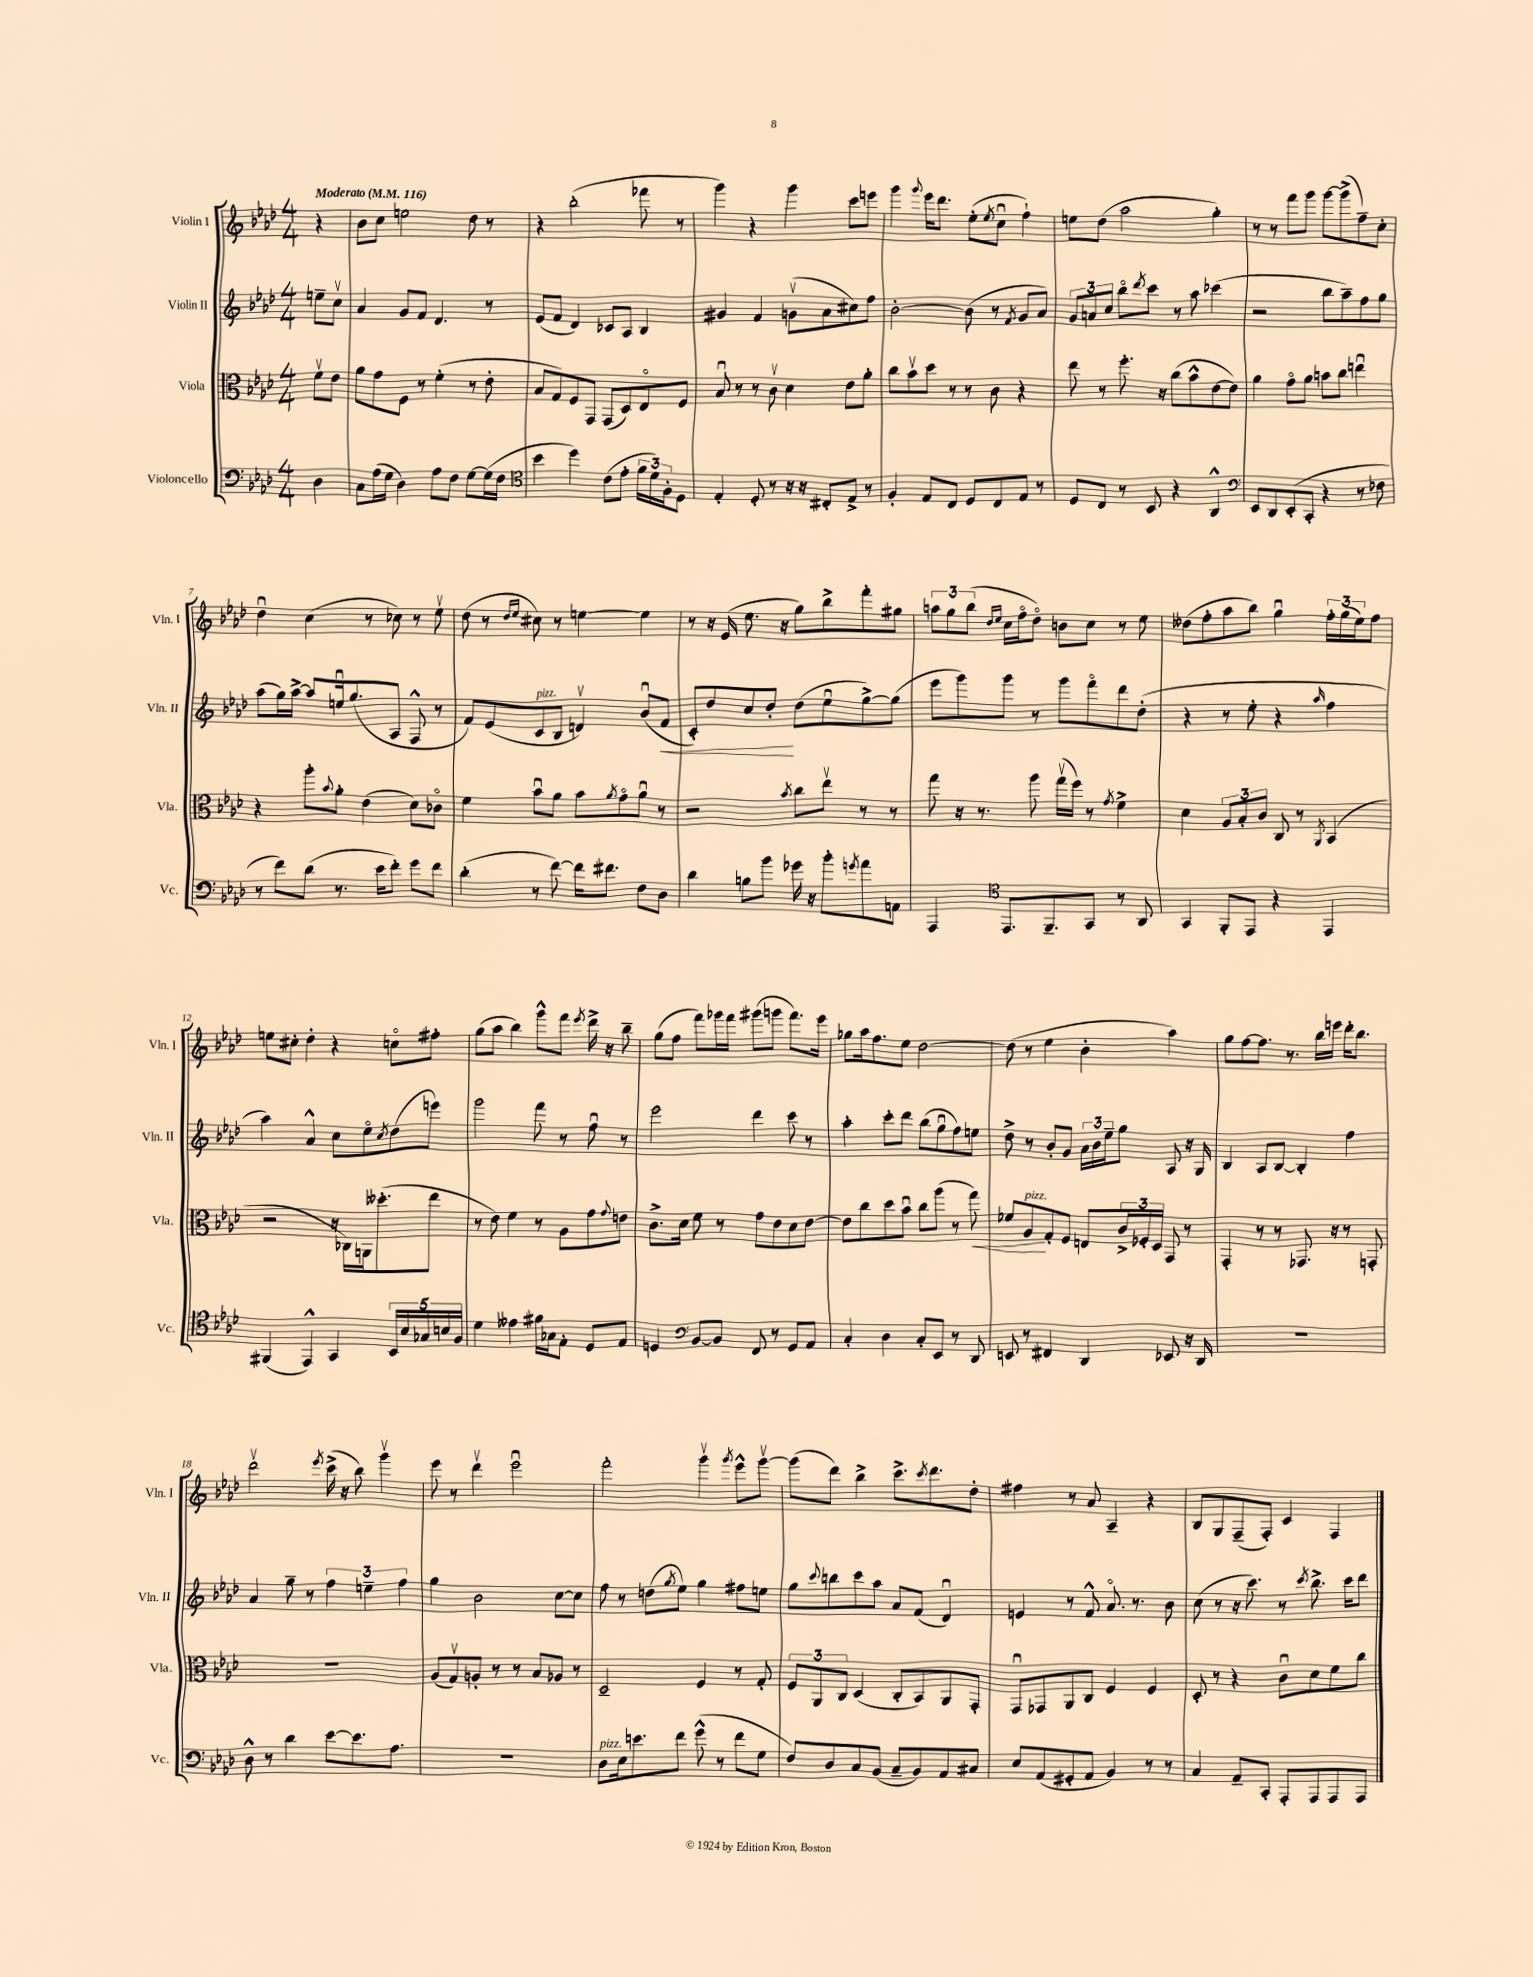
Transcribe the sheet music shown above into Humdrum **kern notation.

**kern	**kern	**dynam	**kern	**dynam	**kern
*part4	*part3	*part3	*part2	*part2	*part1
*staff4	*staff3	*staff3	*staff2	*staff2	*staff1
*I"Violoncello	*I"Viola	*	*I"Violin II	*	*I"Violin I
*I'Vc.	*I'Vla.	*	*I'Vln. II	*	*I'Vln. I
*clefF4	*clefC3	*	*clefG2	*	*clefG2
*k[b-e-a-d-]	*k[b-e-a-d-]	*	*k[b-e-a-d-]	*	*k[b-e-a-d-]
*M4/4	*M4/4	*	*M4/4	*	*M4/4
*MM116	*MM116	*	*MM116	*	*MM116
=	=	=	=	=	=
!	!	!	!	!	!LO:TX:a:B:t=Moderato
4D-\	8fv\L	.	8een~\L	.	4r
.	8e-\J	.	8ccv\J	.	.
=1	=1	=1	=1	=1	=1
8C\L	8a-\L	.	4a-/	.	8b-\L
(16A-\L	8g\	.	.	.	8cc\J
16G\JJ	.	.	.	.	.
4D-\)	8F\J	.	8g/L	.	2een\
.	8r	.	8f/J	.	.
8A-\L	(4f'\	.	4.d-/	.	.
8F\J	.	.	.	.	.
[8G\L	8r	.	.	.	8dd-\
(16G\L]	8e-'\	.	8r	.	8r
16F\JJ	.	.	.	.	.
=2	=2	=2	=2	=2	=2
*clefC4	*	*	*	*	*
4b-\	8B-/L	.	(8e-/L	.	4r
.	8G/)	.	8f/J	.	.
4dd-\)	8F/	.	4d-/)	.	(2bb-'\
.	8GG/J	.	.	.	.
(8c\L	(8GG/L	.	8c-X/L	.	.
8e-'\J	8D-/)	.	8A-/J	.	.
24f\LL	8E-/	.	4B-/	.	8fff-X\
24d-\)	.	.	.	.	.
24F'\J	.	.	.	.	.
8D-\J	8F/J	.	.	.	8r
=3	=3	=3	=3	=3	=3
4E-'/	8B-u/	.	4g#X/	.	4ggg\)
.	8r	.	.	.	.
8D-'/	8r	.	4f/	.	4r
8r	8cv\	.	.	.	.
16r	4d-\	.	(8gnv\L	.	4ggg\
16r	.	.	.	.	.
8C#X'/L	.	.	8a-\	.	.
8E-^/J	8e-\L	.	8cc#X\)	.	8ccc\L
8r	8a-'\J	.	8ff\J	.	8eeen\J
=4	=4	=4	=4	=4	=4
4F'/	8cc\L	.	[2b-'\	.	4ggg\
.	8b-v\	.	.	.	.
.	.	.	.	.	8qqggg/
8E-/L	8dd-\J	.	.	.	16eee-\KL
.	.	.	.	.	8.ddd-\J
8C/J	8r	.	.	.	.
8D-/L	8r	.	(8b-\]	.	(8ee-'\L
.	.	.	.	.	8qee-/
8C/	8c\	.	8r	.	8ccu\J
.	.	.	8qf/	.	.
8E-/J	4r	.	8g/L	.	4ff`\)
8r	.	.	8a-/J)	.	.
=5	=5	=5	=5	=5	=5
8D-/L	8ee-\	.	12g/L	.	8een\L
.	.	.	12an/	.	.
8C/J	8r	.	.	.	(8dd-\J
.	.	.	12cc/J	.	.
8r	8.ff'\	.	8bb-\L	.	2aa-\
.	.	.	8qddd-/	.	.
8BB-/	.	.	8ccc\J	.	.
.	16r	.	.	.	.
4r	(8cc\L	.	8r	.	.
.	8b-^^\	.	8aa-\	.	.
4AA-^^/	[8e-\	.	(4ccc-X\	.	4gg'\)
.	8e-\J])	.	.	.	.
=6	=6	=6	=6	=6	=6
*clefF4	*	*	*	*	*
8EE-/L	4a-\	.	2r	.	8r
8DD-/	.	.	.	.	8r
(8EE-'/	8g\L	.	.	.	8fff\L
8CC'/J	8a-\J	.	.	.	8ggg\J
4r	8bn\L	.	8bb-\L	.	[8ggg\L
.	8cc\J	.	8aa-~\)	.	(8ggg^\]
8r	4eenu\	.	8ff\	.	8ff~\)
8F-X\	.	.	8gg\J	.	8cc'\J
!!LO:LB:g=z
=7	=7	=7	=7	=7	=7
8r	4r	.	(8aa-\L	.	4dd-u\
8f\L)	.	.	16gg\L)	.	.
.	.	.	[16aa-^\JJ	.	.
(8d-\J	8aa-'\L	.	8aa-/L]	.	(4cc\
.	8qqb-/	.	.	.	.
8.r	8a-'\J	.	16eenu/k	.	.
.	.	.	(8.gg/	.	.
.	(4e-\	.	.	.	8r
16e-\KL	.	.	.	.	.
8f'\J)	.	.	8A-/J	.	8cc-X\)
8g\L	8d-\L)	.	8F^^/	.	8r
8f\J	8c-X\J	.	8r	.	8ee-v\
=8	=8	=8	=8	=8	=8
(4d-'\	4f\	.	8f/L)	.	(8dd-\
.	.	.	(8e-/	.	8r
.	.	.	.	.	16qqdd-/LL
.	.	.	.	.	16qqee-/JJ
!	!	!	!LO:TX:a:i:t=pizz.	!	!
8r	8b-u\L	.	8c/	.	8cc#X\)
[8f\)	8a-\J	.	8B-/J	.	8r
16f\KL]	8b-\L	.	4dnv/)	.	[4een\
8.f#X\J	.	.	.	.	.
.	8qa-/	.	.	.	.
.	8g\	.	.	.	.
8F\L	8a-u\J	.	(8b-u/L	.	4ee\]
!	!	!	!	!LO:HP:b	!
8D-\J	8r	.	8f/J	<	.
=9	=9	=9	=9	=9	=9
4d-\	2r	.	8c'/L)	.	8r
.	.	.	8dd-/	.	16r
.	.	.	.	.	(16e-/
8Bn\L	.	.	8cc/	.	8.ee-\
8b-\J	.	.	8dd-'/J	.	.
.	.	.	.	.	16r
.	8qb-/	.	.	.	.
16g-X\	8cc\L	.	(8dd-\L	[	8gg\L)
16r	.	.	.	.	.
8b-'\L	8ee-v\J	.	8ee-u\	.	8bb-^\
8qgn/	.	.	.	.	.
8a-\	8r	.	[8gg^\)	.	8fff'\
8AAn\J	8r	.	(8gg\J]	.	8gg#X\J
=10	=10	=10	=10	=10	=10
4AAA-/	8gg\	.	8eee-\L	.	12aan\L
.	.	.	.	.	12gg\
.	16r	.	8ggg\)	.	.
.	.	.	.	.	(12bb-\J
.	8.r	.	.	.	.
*clefC4	*	*	*	*	*
.	.	.	.	.	16qqdd-/LL
.	.	.	.	.	16qqee-/JJ
8.EE-/L	.	.	8ggg\J	.	16cc\LL
.	.	.	.	.	16ff\J
.	8aa-\	.	8r	.	8dd-\J)
8.FF~/	.	.	.	.	.
.	(16ggv\LL	.	8ggg\L	.	8bn\L
.	16ff\JJ)	.	.	.	.
8GG/J	8r	.	8fff\	.	8cc\J
.	8qg/	.	.	.	.
8r	4f^\	.	8ddd-\	.	8r
8AA-/	.	.	(8dd-'\J	.	8ee-\
=11	=11	=11	=11	=11	=11
4GG/	4d-\	.	4r	.	(8dd--X\L
.	.	.	.	.	8ff'\
8FF'/L	12A-/L	.	8r	.	8aa-\
.	12B-'/	.	.	.	.
8EE-/J	.	.	8ee-'\	.	8bb-\J)
.	12c/J	.	.	.	.
4r	8C/	.	4r	.	4ggu\
.	8r	.	.	.	.
.	8qAA-/	.	16qqaa-/	.	.
4EE-/	(4BB-/	.	4ff\	.	24ff'\LL
.	.	.	.	.	(24gg\
.	.	.	.	.	24ee-\J)
.	.	.	.	.	8ff\J
!!LO:LB:g=z
=12	=12	=12	=12	=12	=12
(4FF#X/	2r	.	4aa-\)	.	8een\L
.	.	.	.	.	8cc#X'\J
4EE-^^/)	.	.	4a-^^/	.	4dd-'\
4GG/	16r	.	8cc\L	.	4r
.	16C-X\LL)	.	.	.	.
.	16AAn\J	.	8ee-\	.	.
.	(8.dd--X'\	.	.	.	.
.	.	.	8qcc/	.	.
20BB-/LL	.	.	(8dd-\	.	8ccn\L
20B-/	.	.	.	.	.
20G-X/	.	.	.	.	.
.	8ee-\J	.	8eeen\J)	.	8ff#X'\J
20Bn/	.	.	.	.	.
20F/JJ	.	.	.	.	.
=13	=13	=13	=13	=13	=13
4d-\	8r	.	2ggg\	.	(8gg\L
.	8e-\)	.	.	.	8aa-\J
4e--X\	4f\	.	.	.	4bb-\)
16f#X\LL	8r	.	8fff\	.	8ggg^^\L
16G-X\J	.	.	.	.	.
8E-'\J	8A-\L	.	8r	.	8fff\J
.	.	.	.	.	8qeee-/
8D-/L	8g\	.	8ffu\	.	16ddd-^\
.	.	.	.	.	16r
.	8qqg/	.	.	.	.
8E-/J	8en\J	.	8r	.	8bb-~\
=14	=14	=14	=14	=14	=14
4Dn/	8.c^\L	.	2eee-\	.	(8gg\L
.	.	.	.	.	8ff\J
.	16d-\Jk	.	.	.	.
*clefF4	*	*	*	*	*
[8BB-/L	8f\	.	.	.	8fff\L)
8BB-/J]	8r	.	.	.	16ggg-X\L
.	.	.	.	.	16fff\JJ
8FF/	8g\L	.	4ddd-\	.	(8ggg#X\L
8r	8e-\	.	.	.	8gggn\J
8GG/L	8d-\	.	8ccc\	.	8.fff\L)
8AA-/J	[8e-\J	.	8r	.	.
.	.	.	.	.	16eee-\Jk
=15	=15	=15	=15	=15	=15
4C'/	8e-\L]	.	4aa-'\	.	8gg-X\L
.	8cc\	.	.	.	16aa-\k
.	.	.	.	.	8.ff\
4D-\	8dd-\	.	8ccc'\L	.	.
.	8b-u\J	.	8ddd-\J	.	8ee-\J
8C'/L	8cc\L	.	(8bb-\L	.	[2dd-\
8EE-/J	(8aa-\J	.	8ggu\	.	.
8r	8r	.	8ff\)	.	.
!	!	!LO:HP:b	!	!	!
8DD-/	8gg\)	<	8een\J	.	.
=16	=16	=16	=16	=16	=16
8EEn/	8f-X/L	.	8dd-^\	.	(8dd-\]
!	!LO:TX:a:i:t=pizz.	!	!	!	!
8r	8A-/	.	8r	.	8r
4FF#X/	8G'/	[	8b-'/L	.	4ee-\
.	8F/J	.	8g/J	.	.
4DD-/	8En/L	.	24a-\LL	.	4b-'\
.	.	.	24b-\	.	.
.	.	.	24ee-~\J	.	.
.	24c^/L	.	8gg\J	.	.
.	24F-X'/	.	.	.	.
.	24D-/JJ	.	.	.	.
8EE-X/	8GG/	.	8A-/	.	4aa-\)
16r	8r	.	16r	.	.
16DD-/	.	.	16G/	.	.
=17	=17	=17	=17	=17	=17
1r	4GG'/	.	4B-/	.	8gg\L
.	.	.	.	.	[8ff\
.	8r	.	8A-/L	.	8.ff\J]
.	8r	.	[8B-/J	.	.
.	.	.	.	.	8.r
.	8.GG-X/	.	4B-'/]	.	.
.	.	.	.	.	16bb-\LL
.	16r	.	.	.	16eeen\JJ
.	8r	.	4ff\	.	16ddd-'\KL
.	.	.	.	.	8.bb-\J
.	8GGn'/	.	.	.	.
!!LO:LB:g=z
=18	=18	=18	=18	=18	=18
8D-^^\	1r	.	4a-/	.	2ddd-v\
8r	.	.	.	.	.
4d-\	.	.	8gg~\	.	.
.	.	.	8r	.	.
.	.	.	.	.	8qeee-/
[8e-\L	.	.	6ff\	.	(16ccc^\
.	.	.	.	.	16r
8.e-\]	.	.	.	.	8bb-\)
.	.	.	6een~\	.	.
.	.	.	.	.	4gggv\
8.A-\J	.	.	.	.	.
.	.	.	6ff\	.	.
=19	=19	=19	=19	=19	=19
1r	(8A-/L	.	4gg\	.	8eee-\
.	8Gv/)	.	.	.	8r
.	8An'/J	.	2b-\	.	4ddd-v\
.	8r	.	.	.	.
.	8r	.	.	.	2eee-u\
.	8B-/L	.	.	.	.
.	8A-X/J	.	[8cc\L	.	.
.	8r	.	8cc\J]	.	.
=20	=20	=20	=20	=20	=20
!LO:TX:a:i:t=pizz.	!	!	!	!	!
8D-\L	2D-~/	.	8ff\	.	2fff'\
16E-\k	.	.	8r	.	.
8.en\	.	.	.	.	.
.	.	.	(8ddn\L	.	.
.	.	.	8qgg/	.	.
8f\J	.	.	8ee-\J)	.	.
(8g^^\	4F/	.	4gg\	.	4gggv\
8r	.	.	.	.	.
.	.	.	.	.	8qggg/
8f\L	8r	.	8ff#X\L	.	8eee-^^\L
8G\J	8G'/	.	8een\J	.	[8gggv\J
=21	=21	=21	=21	=21	=21
8F/L)	12F/L	.	8gg\L	.	(8ggg\L]
.	12AA-/	.	.	.	.
.	.	.	8qqccc/	.	.
8D-/	.	.	8bbn\	.	8ddd-\J)
.	12C/J	.	.	.	.
8C/	(4D-/	.	8ccc\	.	4bb-^\
(8BB-/J	.	.	8aa-\J	.	.
8C~/L	8C'/L	.	8a-/L	.	8.ccc^\L
8BB-/)	8BB-/)	.	(8f/J	.	.
.	.	.	.	.	8qccc/
.	.	.	.	.	8.ddd-\
8AA-/	8AA-/	.	4d-u/)	.	.
8C#X/J	8GG'/J	.	.	.	8dd-'\J
=22	=22	=22	=22	=22	=22
8E-/L	8GGu/L	.	4en/	.	4ff#X\
(8AA-/	8GG-X/	.	.	.	.
8GG#X'/	8AA-/	.	8r	.	8r
8AA-/J	8C/J	.	8f^^/	.	8a-/
4BB-/)	4F/	.	8.a-/	.	4A-~/
.	.	.	8.r	.	.
8r	4F/	.	.	.	4r
8r	.	.	8b-\	.	.
=23	=23	=23	=23	=23	=23
4C/	8D-'/	.	(8cc\	.	8B-/L
.	8r	.	8r	.	8G/
8AA-~/L	4r	.	16r	.	(8F~/
.	.	.	8.ccc\)	.	.
8CC'/J	.	.	.	.	8F'/J)
8AAA-'/L	8cu\L	.	8r	.	4c/
.	.	.	8qccc/	.	.
8AAA-/	8d-\	.	8.bb-^\	.	.
8AAA-/	8f\	.	.	.	4F/
.	.	.	16ccc\KL	.	.
8AAA-/J	8cc\J	.	8ddd-\J	.	.
==	==	==	==	==	==
*-	*-	*-	*-	*-	*-
